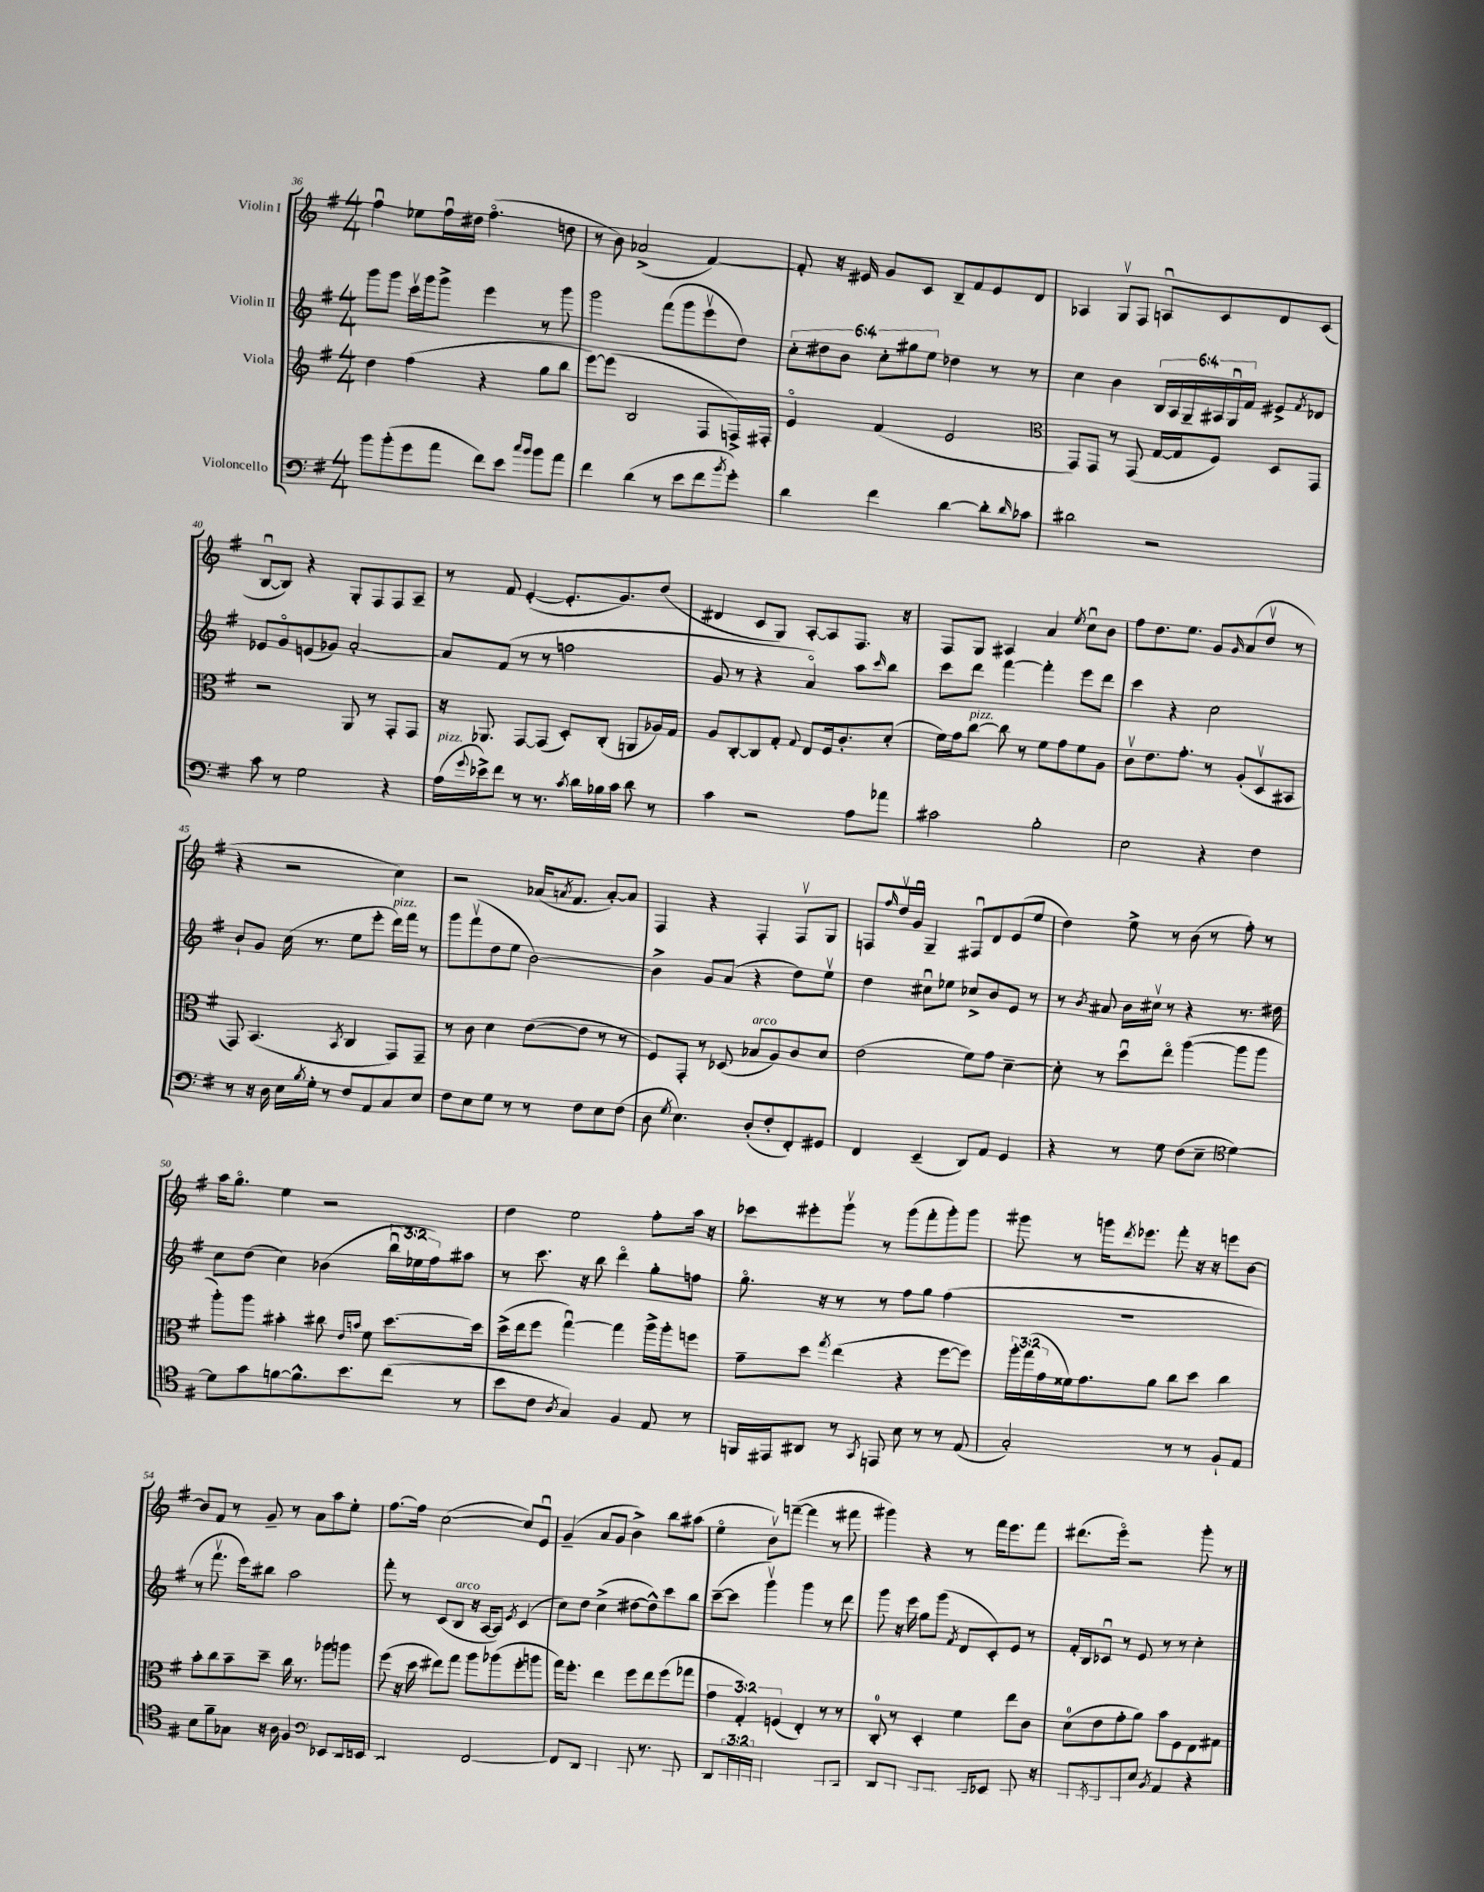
<<
\new StaffGroup <<
\new Staff = "s0" \with { instrumentName = "Violin I" } {
    \clef treble \key g \major \numericTimeSignature \time 4/4
    fis''4\downbow ees''8 fis''16\downbow dis''16 fis''4.\flageolet( d''8 |
    r8 b'8) aes'2->( fis'4~) |
    fis'8-. r16 eis'16 g'8 c'8 b8-- fis'8 eis'8 d'8 |
    aes4 g8\upbow fis8 a8\downbow c'8 d'8 c'8( |
    b8~\downbow b8) r4 g8-. fis8 fis8 a8-- |
    r8 fis'8 e'4~-.( e'8.-. g'8.) d''8( |
    dis'4 c'8 g8) a8~-. a8 fis8. r16 |
    fis8 g8 ais4 a'4 \acciaccatura { e''8 } c''8\downbow b'8 |
    fis''8 d''8. e''8. g'8 \grace { g'16 } a'8( d''8\upbow r8 |
    r4 r2 c''4) |
    r2 aes'16( \acciaccatura { a'8 } fis'8. a'8~-.) a'8 |
    fis4 r4 fis4-. fis8\upbow g8 |
    f8 \grace { fis''16 } d''16\upbow g'16\downbow g4-- fis8\downbow d'8 e'8( e''8 |
    d''4) e''8-> r8 b'8( r8 fis''8-.) r8 |
    a''16 g''8.\flageolet e''4 r2 |
    d''4 e''2 fis''8-. a''16 r16 |
    ces'''8 eis'''8-. g'''8\upbow r8 g'''8( fis'''8-. g'''8-.) g'''8 |
    gis'''8 r8 g'''16 \acciaccatura { d'''8 } ees'''8. fis'''8-. r16 r16 e'''8 b'8~ |
    b'8 fis'8 r8 g'8-- r8 a'8 a''8 e''8-. |
    fis''8.~ fis''16 c''2~( c''8) e'8\downbow |
    g'4--( a'8 g'8 b'4->) b''8 ais''8( |
    e''4\flageolet b'8\upbow) f'''8~--( f'''4 r8 fis'''8 |
    gis'''4) r4 r8 fis'''16 e'''8. fis'''8 |
    dis'''8.( e'''16\flageolet) r2 g'''8-. r8 \bar "|." |
}
\new Staff = "s1" \with { instrumentName = "Violin II" } {
    \clef treble \key g \major \numericTimeSignature \time 4/4 \override Staff.TupletNumber.text = #tuplet-number::calc-fraction-text
    g'''8 g'''8 c'''16\upbow g'''16 g'''8-> e'''4 r8 g'''8 |
    g'''2 fis'''8( g'''8 e'''8\upbow d''8) |
    \tuplet 6/4 { c''8-. dis''8 b'8 c''8-. gis''8 e''8 } des''4 r8 r8 |
    c''4 b'4 \tuplet 6/4 { b16 a16 g16-- ais16 g16\downbow fis'16 } eis'8-> \acciaccatura { fis'8 } des'8 |
    ees'8 g'8\flageolet e'8( ges'8) a'2~-. |
    a'8 fis'8( r8 r8 f''2 |
    g'8 r8 r4 a'4\flageolet) a''8 \grace { c'''16 } b''8 |
    c'''8 d'''8 fis'''4~ fis'''4-. e'''8 d'''8 |
    c'''4 r4 c''2 |
    b'8-! g'8 c''16( r8. e''8 e'''8-. d'''16^\markup { \italic "pizz." }) fis'''16 r8 |
    g'''8 fis'''8\upbow( d''8 e''8 b'2~) |
    b'4-> g'8 a'8( r4 d''8) e''8\upbow |
    d''4 cis''8\downbow ees''8 ces''8-> b'8 e'8 r8 |
    r8 \acciaccatura { b'8 } ais'8 b'16 cis''16\upbow r8 r4 r8. dis''16 |
    c''8 d''8( c''4) bes'4( \tuplet 3/2 { b''16\downbow ees''16 fis''16) } ais''8 |
    r8 c'''8. r16 b''8 d'''4\flageolet g''8-. f''8 |
    g''8.\flageolet r16 r8 r8 fis''8 g''8 fis''4( |
    R1 |
    r8 fis'''8.\upbow e'''16) bis''8 a''2 |
    fis'''8-. r8 c'8( b8^\markup { \italic "arco" } r16 a16~ a8) \acciaccatura { e'8 } c'4( |
    c''8) d''8 c''4->( dis''8~ dis''8-^) c'''8 b''8 |
    c'''8~--( c'''8 g'''4\upbow) g'''4 r8 d'''8 |
    g'''8 r16 e'''16 g''8 g'''8( \acciaccatura { fis'8 } d'8 c'8-.) e'8 r8 |
    fis'16-. b16 ces'8\downbow r8 e'8 r8 r8 c''4-. \bar "|." |
}
\new Staff = "s2" \with { instrumentName = "Viola" } {
    \clef treble \key g \major \numericTimeSignature \time 4/4 \override Staff.TupletNumber.text = #tuplet-number::calc-fraction-text
    d''4 fis''4( r4 g''8 b''8 |
    e'''8~) e'''8( b2 fis8 f16->) fis16-. |
    e'4\flageolet fis'4( e'2 |
    \clef alto g,8) g,8 r8 g,8( g16~ g16 fis8) d8 g,8 |
    r2 a,8 r8 g,8-. g,8 |
    r16 aes,8. g,8~ g,8( d8-.) c8-.( a,8 aes16) g16 |
    a8 c8~-. c8 g8-. \appoggiatura { g8 } e8 fis16 c'8.-. d'8-.( |
    fis'16) g'16 c''8~^\markup { \italic "pizz." } c''8 r8 fis'8 g'8 fis'8 a8 |
    c'8\upbow e'8. g'8.-. r8 a8-.( d8\upbow bis,8 |
    g,8) b,4.( \acciaccatura { b,8 } c4 g,8) g,8-- |
    r8 c'8 d'4 e'8~( e'8 r8 r8 |
    fis8) g,8-. r8 des8( bes8^\markup { \italic "arco" } a8) c'8 d'8 |
    e'2( fis'8) g'8 d'4~-- |
    d'8-. r8 d''8\downbow e''8\flageolet a''4~( a''8 a''8 |
    a''8-.) a''8 bis'4-. cis''8 \grace { e'16 b'16 } fis'8 d''8.~ d''16 |
    d''16->( e''16 fis''8 g''4~\downbow) g''4 a''16-> a''16-. f''8 |
    g'8-- d''8 \acciaccatura { g''8 } e''4( r4 fis''8~ fis''8) |
    \tuplet 3/2 { a''16-. g''16( g'16 } fisis'16) g'8. a'8 c''8 d''8 c''4 |
    b'8-. c''8 b'8-- d''8-- c''16 r8. aes''8 a''8 |
    fis''8( r16 d''16 eis''8) g''8 a''8 aes''8( fis''8-. a''8 |
    g''16) fis''8.-. e''4 fis''8 e''8 fis''8( ges''8 |
    \tuplet 3/2 { g'4 g4-.) f4( } e4-.) r8 r8 |
    c8-0-. r8 d4-. fis'4 e''8 c'8 |
    d'8-0( e'8 g'8-. a'8) b'8 fis8 e8 gis8 \bar "|." |
}
\new Staff = "s3" \with { instrumentName = "Violoncello" } {
    \clef bass \key g \major \numericTimeSignature \time 4/4 \override Staff.TupletNumber.text = #tuplet-number::calc-fraction-text
    b'8 b'8-.( g'8 a'8 fis'8) e'8 \grace { c''16 b'16 } b'8 a'8 |
    fis'4 d'4( r8 e'8 fis'8 \acciaccatura { b'8 } g'8-.) |
    d'4 fis'4 d'4~ d'8-. \grace { d'16 } ces'8 |
    dis'2 r2 |
    c'8 r8 g2 r4 |
    a16^\markup { \italic "pizz." }( \appoggiatura { g'8 } ees'16->) fis'8 r8 r8. \acciaccatura { c'8 } d'16 bes16 c'16 d'8 r8 |
    c'4 r2 a8 aes'8 |
    cis'2 b2-. |
    e2 r4 fis4 |
    r8 r16 d16 e16 \acciaccatura { b8 } g16-. r8 fis8 a,8 c8 e8 |
    fis8 e8 g8 r8 r8 fis8 e8 fis8( |
    d8 \acciaccatura { g8 } e4.) d8-.( fis8-. fis,8-.) gis,8 |
    fis,4 e,4--( d,8) a,8 g,4 |
    r4 r8 g8 fis8( e8-- \clef tenor d'4~) |
    d'8 g'8 f'8~ f'8.-^ b'8. c''8( r8 |
    b'8 c'8 \acciaccatura { a8 } g4) fis4 e8 r8 |
    f,16 eis,16 ais,8 r8 \acciaccatura { g,8 } e,8 b8 r8 r8 e8( |
    g2-.) r8 r8 fis8-! e8 |
    b8 fis'8-- ges8 r16 a16 fis4 \clef bass ees,8 d,16 e,16 |
    d,2-. fis,2~ |
    fis,8 d,8 a,,4 a,,8 r8. b,,8. |
    d,8 \tuplet 3/2 { a,,16-. a,,16 a,,16-. } a,,2-. a,,8-. c,8 |
    d,8 b,,8 c,8~( c,8.-. c,16 ees,8--) a,,8. r16 |
    a,,8 \acciaccatura { b,,8 } c,8 a,,8 e8 \acciaccatura { b,8 } a,4 r4 \bar "|." |
}
>>
>>
\layout { \context { \Score currentBarNumber = #36 } }
